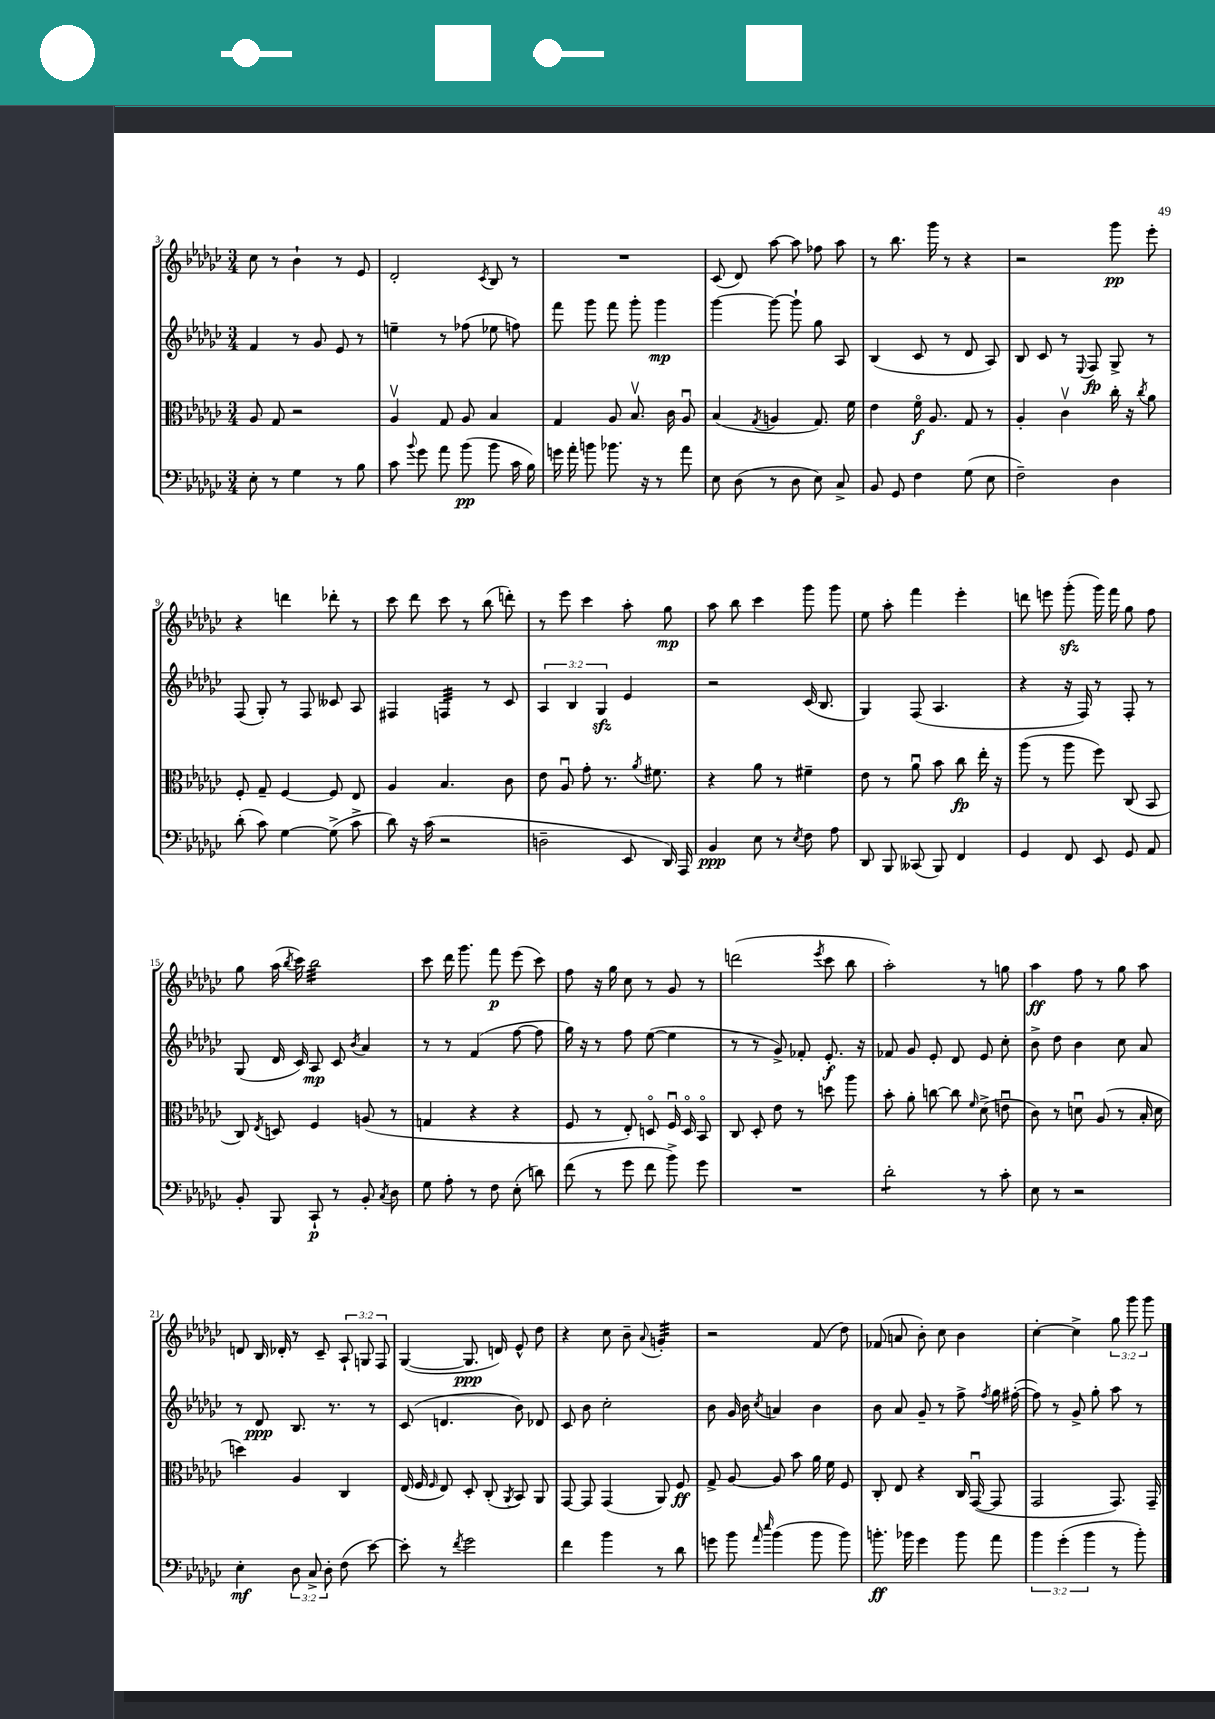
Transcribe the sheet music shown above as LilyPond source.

<<
\new StaffGroup <<
\new Staff = "s0" {
    \clef treble \key ges \major \numericTimeSignature \time 3/4 \override Staff.TupletNumber.text = #tuplet-number::calc-fraction-text
    \autoBeamOff ces''8 r8 bes'4-! r8 ees'8 |
    des'2-. \acciaccatura { ces'8 } bes8 r8 |
    R2. |
    ces'8( des'8) aes''8~ aes''8 fes''8 aes''8 |
    r8 bes''8. ges'''16 r8 r4 |
    r2 ges'''8\pp ees'''8-. |
    r4 d'''4 des'''8-. r8 |
    ces'''8 des'''8 ces'''8 r8 bes''8( d'''8-.) |
    r8 ees'''8 ces'''4 aes''8-. ges''8\mp |
    aes''8 bes''8 ces'''4 ges'''8 ges'''8 |
    ees''8 aes''8-. f'''4 ees'''4-. |
    d'''8 e'''8 ges'''8-.\sfz( ges'''16) f'''16 ges''8 f''8 |
    ges''8 aes''16( \acciaccatura { bes''8 } ces'''16) bes''2:32 |
    ces'''8 des'''16 ges'''8. f'''8\p ees'''8( ces'''8) |
    f''8 r16 ges''16 ces''8 r8 ges'8 r8 |
    d'''2( \acciaccatura { ees'''8 } ces'''8 bes''8 |
    aes''2-.) r8 g''8 |
    aes''4\ff f''8 r8 ges''8 aes''8 |
    d'8 bes16 des'16-. r8 ces'8-- \tuplet 3/2 { aes8-! g8 f8 } |
    ges4~( ges8.\ppp d'16) ees'8-^ des''8 |
    r4 ces''8 bes'8-- \appoggiatura { aes'8 } g'4:32-. |
    r2 f'8( des''8) |
    fes'8( a'8 bes'8-.) ces''8 bes'4 |
    ces''4~-. ces''4-> \tuplet 3/2 { ges''8 ges'''8 ges'''8 } \bar "|." |
}
\new Staff = "s1" {
    \clef treble \key ges \major \numericTimeSignature \time 3/4 \override Staff.TupletNumber.text = #tuplet-number::calc-fraction-text
    \autoBeamOff f'4 r8 ges'8 ees'8 r8 |
    e''4-- r8 fes''8( ees''8 f''8) |
    f'''8 ges'''8 f'''8 ges'''8-. ges'''4\mp |
    ges'''4~ ges'''8~ ges'''8-! ges''8 aes8 |
    bes4( ces'8 r8 des'8 aes8) |
    bes8 ces'8 r8 \appoggiatura { ees8 } f8\fp ges8-> r8 |
    f8( ges8-.) r8 f8 ceses'8 aes8 |
    fis4 f4:32 r8 ces'8 |
    \tuplet 3/2 { aes4 bes4 ges4\sfz } ees'4 |
    r2 ces'16( bes8. |
    ges4) f8( aes4. |
    r4 r16 f16) r8 f8-. r8 |
    ges8( des'16 ces'16) aes8\mp ces'8 \acciaccatura { bes'8 } aes'4 |
    r8 r8 f'4( f''8~ f''8 |
    ges''16) r16 r8 f''8 ees''8~( ees''4 |
    r8 r8 ges'8->) fes'8-. ees'8.-.\f r16 |
    fes'8 ges'8 ees'8-. des'8 ees'8 ces''8-. |
    bes'8-> des''8 bes'4 ces''8 aes'8 |
    r8 des'8\ppp bes8. r8. r8 |
    ces'8( d'4. bes'8) des'8 |
    ces'8 bes'8 ces''2-. |
    bes'8 ges'16 bes'16 \acciaccatura { ces''8 } a'4 bes'4 |
    bes'8 aes'8 ges'8-- r8 f''8-> \acciaccatura { f''8 } ges''16 fis''16~-.( |
    fis''8) r8 ges'8-> ges''8-. aes''8 r8 \bar "|." |
}
\new Staff = "s2" {
    \clef alto \key ges \major \numericTimeSignature \time 3/4
    \autoBeamOff aes8 ges8 r2 |
    aes4\upbow ges8 aes8 bes4 |
    ges4 aes8 bes8.\upbow ces'16 aes8\downbow |
    bes4( \acciaccatura { ges8 } a4 ges8.) f'16 |
    ees'4 f'16\flageolet\f aes8. ges8 r8 |
    aes4-. ces'4\upbow ces''16-. r16 \acciaccatura { ces''8 } aes'8 |
    f8-. ges8-- f4~ f8 ees8 |
    aes4 bes4. ces'8 |
    ees'8 aes8\downbow ges'8-. r8. \acciaccatura { aes'8 } fis'8. |
    r4 aes'8 r8 fis'4-- |
    ees'8 r8 aes'8\downbow bes'8 ces''8\fp ees''16-. r16 |
    aes''8( r8 aes''8 f''8) ces8( bes,8 |
    ces8) \acciaccatura { ees8 } d8 f4 a8( r8 |
    g4 r4 r4 |
    f8 r8 ees8-.) d8\flageolet f16\downbow d16\flageolet bes,8\flageolet |
    ces8 des8-. ees'8 r8 d''8 aes''8 |
    bes'8-. aes'8-. c''8~ c''8 \grace { f'16 } des'8->( e'8\downbow |
    ces'8) r8 d'8\downbow aes8( r8 bes16-. d'16 |
    d''4) aes4 ces4 |
    ees16( f16 \grace { f16 } ees8) des8-. ces8-.( \acciaccatura { aes,8 } bes,8) aes,8 |
    ges,8~ ges,8 ges,4( aes,8) f8\ff |
    ges8-> aes8~ aes8 bes'8 aes'16 f'16 f8 |
    ces8-. ees8 r4 ces16 ges,16~\downbow( ges,8 |
    ges,2 ges,8.) ges,16-- \bar "|." |
}
\new Staff = "s3" {
    \clef bass \key ges \major \numericTimeSignature \time 3/4 \override Staff.TupletNumber.text = #tuplet-number::calc-fraction-text
    \autoBeamOff ees8-. r8 ges4 r8 bes8 |
    ces'8 \appoggiatura { bes'8 } ges'8 aes'8 bes'8\pp( bes'8 ces'16 bes16) |
    g'16 aes'16-. b'8 bes'8. r16 r8 aes'8 |
    ees8 des8( r8 des8 ees8) ces8-> |
    bes,8 ges,8 f4 ges8( ees8 |
    f2--) des4 |
    des'8-.( ces'8) ges4~ ges8->( ces'8-> |
    des'8) r16 ces'16( r2 |
    d2-- ees,8 des,16) aes,,16 |
    bes,4\ppp ees8 r8 \acciaccatura { ees8 } f8 aes8 |
    des,8 bes,,8 ceses,8( bes,,8) f,4 |
    ges,4 f,8 ees,8 ges,8 aes,8 |
    bes,8-. bes,,8 ces,8-!\p r8 bes,8-. \acciaccatura { ces8 } des8 |
    ges8 aes8-. r8 f8 ees8-.( d'8) |
    f'8( r8 ges'8 f'8 bes'8->) ges'8 |
    R2. |
    des'2:8-. r8 ces'8-. |
    ees8 r8 r2 |
    ees4-.\mf \tuplet 3/2 { des8 ces8-> des8-. } f8( ees'8~) |
    ees'8-. r8 \acciaccatura { f'8 } ges'2 |
    f'4 bes'4 r8 des'8 |
    g'8 bes'8 \grace { aes'16 ees''16 } bes'4( bes'8 bes'8) |
    b'8.-.\ff bes'16 ges'4 bes'8 aes'8 |
    \tuplet 3/2 { bes'4 ges'4-.( bes'4 } r8 bes'8-.) \bar "|." |
}
>>
>>
